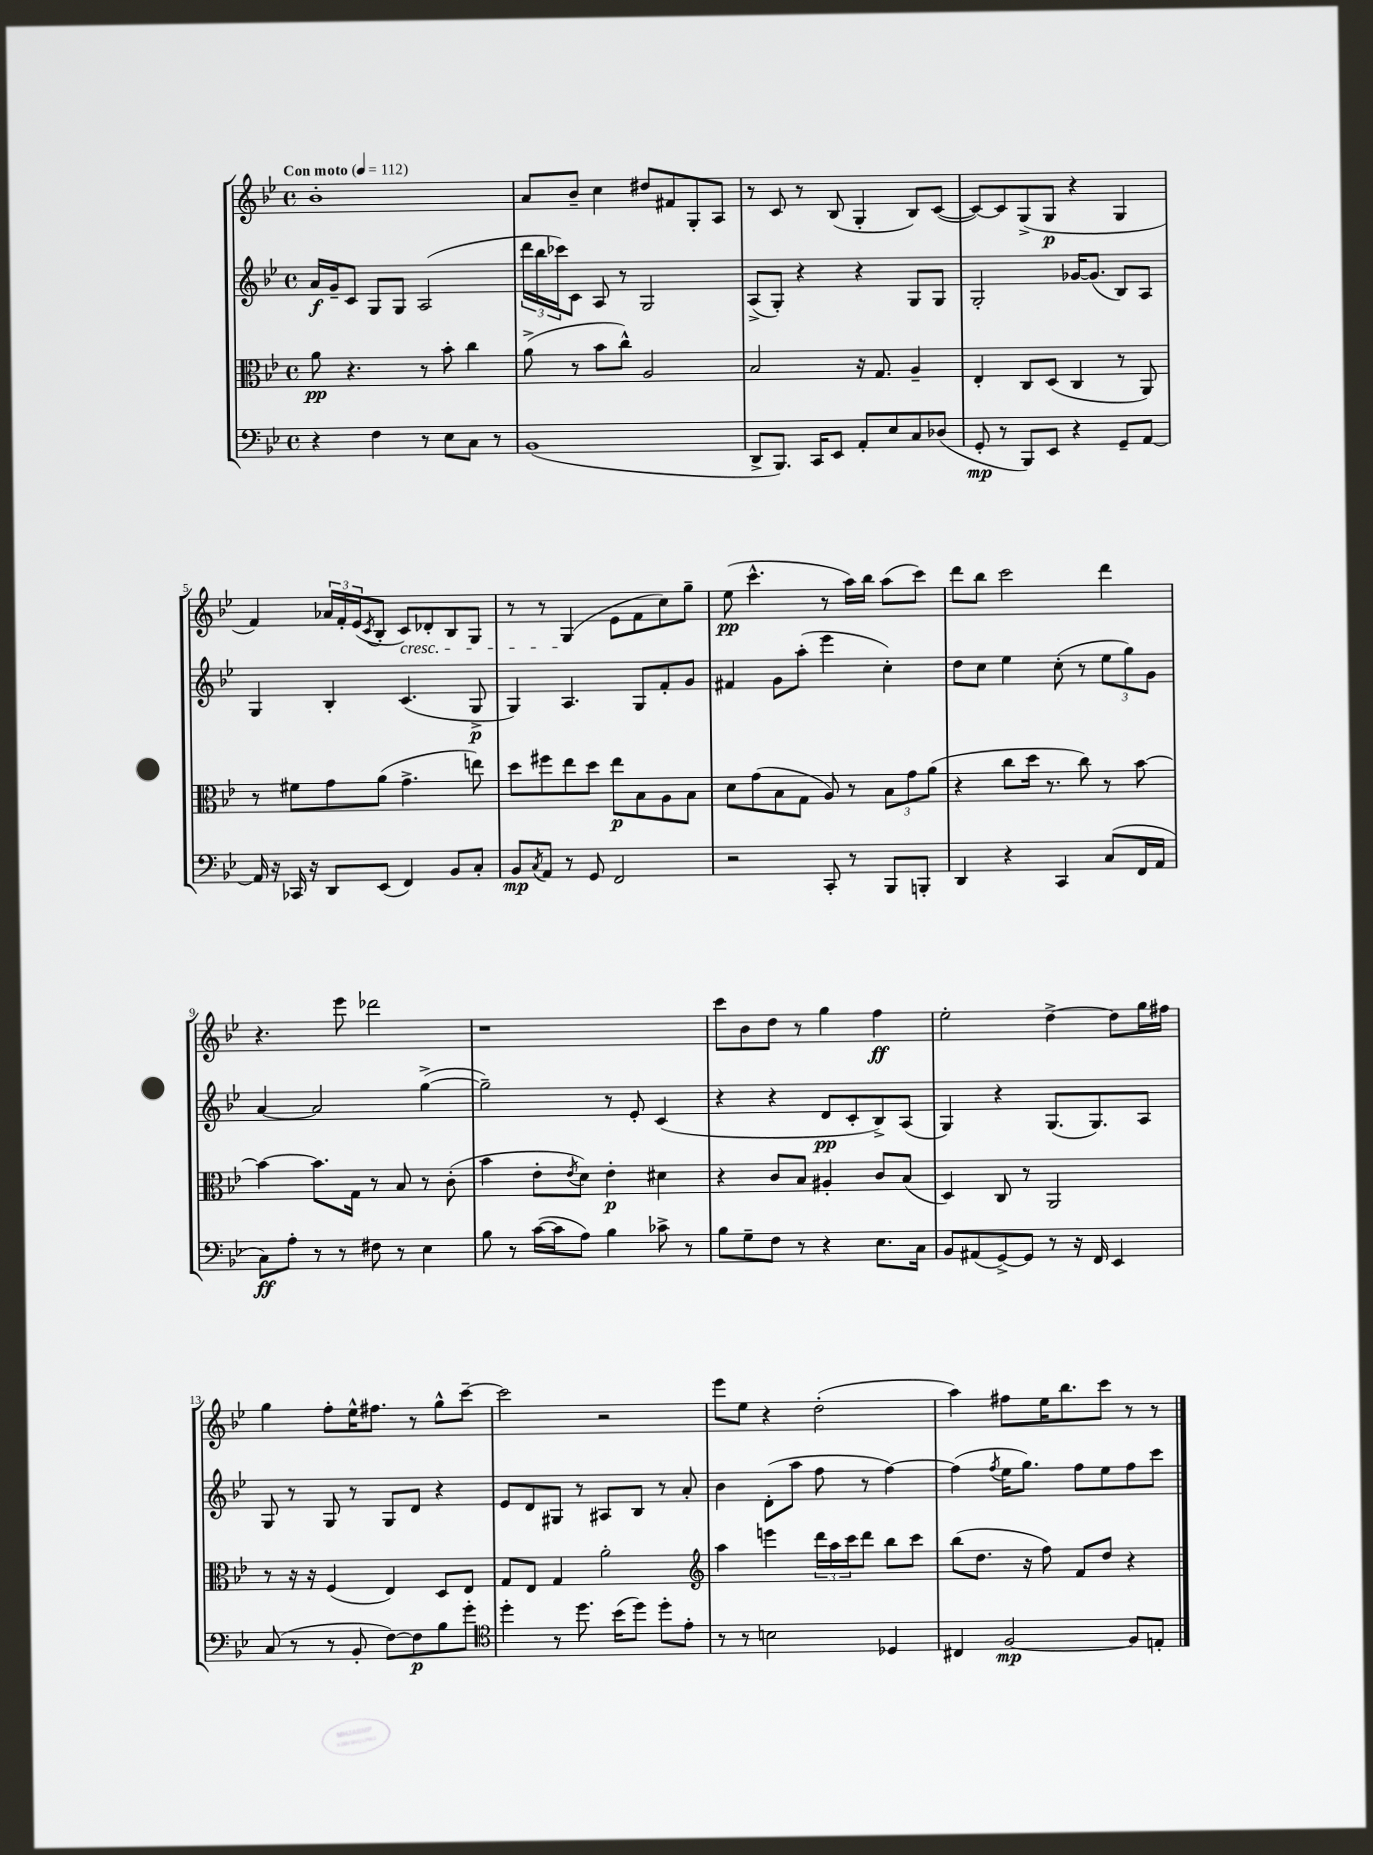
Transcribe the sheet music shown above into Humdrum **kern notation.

**kern	**kern	**kern	**kern
*staff4	*staff3	*staff2	*staff1
*clefF4	*clefC3	*clefG2	*clefG2
*k[b-e-]	*k[b-e-]	*k[b-e-]	*k[b-e-]
*M4/4	*M4/4	*M4/4	*M4/4
*met(c)	*met(c)	*met(c)	*met(c)
*MM112	*MM112	*MM112	*MM112
4r	8a	16a	1b-'
.	.	16g~	.
.	4.r	8c	.
4F	.	8G	.
.	.	8G	.
8r	8r	(2A	.
8E-	8b-'	.	.
8C	4cc	.	.
8r	.	.	.
=	=	=	=
(1BB-	(8a^	24ddd	8a
.	.	24bb-	.
.	.	24ccc-)	.
.	8r	8c	8b-~
.	8b-	8A	4cc
.	8cc^^)	8r	.
.	2A	2G	8dd#
.	.	.	8f#
.	.	.	8G'
.	.	.	8A
=	=	=	=
8DD^	2B-	(8A^	8r
8.BBB-)	.	8G')	8c
.	.	4r	8r
16CC	.	.	.
8EE-	.	.	(8B-
8AA'	16r	4r	4G'
.	8.G	.	.
8E-	.	.	.
8C	4A~	8G	8B-)
(8D-	.	8G	([8c
=	=	=	=
8GG'	4E-'	2G'	8c_)
8r	.	.	8c]
8BBB-)	8C	.	(8G^
8EE-	(8D	.	8G
4r	4C	[16g-	4r
.	.	(8.g-]	.
8GG~	8r	8B-)	4G
[8AA	8AA)	8A	.
=	=	=	=
16AA]	8r	4G	4f)
16r	.	.	.
16CC-	8f#	.	.
16r	.	.	.
8DD	8g	4B-'	24a-
.	.	.	24f'
.	.	.	(24e-
.	.	.	8qc
(8EE-	(8a	.	8B-'
4FF)	4.g^	(4.c	8c)
.	.	.	8d-'
8BB-	.	.	8B-
8C'	8ee)	8G^	8G
=	=	=	=
8BB-	8dd	4G)	8r
8qC	.	.	.
8AA	8ff#	.	8r
8r	8ee-	4.A	(4G
8GG	8dd	.	.
2FF	8ee-	.	8e-
.	8B-	8G	8f
.	8A	8f'	8cc)
.	8B-	8g	8gg~
=	=	=	=
2r	8d	4f#	(8ee-
.	(8g	.	4.ccc^^
.	8B-	8g	.
.	8G	(8aa'	.
8CC'	8A)	4eee-	8r
8r	8r	.	16aa)
.	.	.	16bb-
8BBB-	12B-	4cc')	(8aa
.	12g	.	.
8BBB'	.	.	8ccc)
.	(12a	.	.
=	=	=	=
4DD	4r	8dd	8ddd
.	.	8cc	8bb-
4r	8cc	4ee-	2ccc
.	16dd	.	.
.	8.r	.	.
4CC	.	(8cc'	.
.	8cc)	8r	.
(8C	8r	12ee-	4ddd
.	.	12gg)	.
16FF	[8b-	.	.
.	.	12g	.
16AA	.	.	.
=	=	=	=
8C)	4b-_	[4a	4.r
8A'	.	.	.
8r	8.b-]	2a]	.
8r	.	.	8eee-
.	16G	.	.
8F#	8r	.	2ddd-
8r	8B-	.	.
4E-	8r	([4gg^	.
.	(8c'	.	.
=	=	=	=
8B-	4b-	2gg~])	1r
8r	.	.	.
([16c	8e-'	.	.
16c]	.	.	.
.	8qe-	.	.
8A)	8d)	.	.
4B-	4e-'	8r	.
.	.	8e-'	.
8c-^	4d#	(4c	.
8r	.	.	.
=	=	=	=
8B-	4r	4r	8ccc
8G~	.	.	8b-
8F	8c	4r	8dd
8r	8B-	.	8r
4r	4A#'	8d	4gg
.	.	8c'	.
8.E-	8c	8B-^)	4ff
.	(8B-	(8A	.
16C	.	.	.
=	=	=	=
8BB-	4D)	4G)	2ee-'
(8AA#	.	.	.
[8GG^)	8C	4r	.
8GG]	8r	.	.
8r	2AA	(8.G	[4dd^
16r	.	.	.
16FF	.	8.G)	.
4EE-	.	.	8dd]
.	.	8A	16gg
.	.	.	16ff#
=	=	=	=
(8C	8r	8G	4gg
8r	16r	8r	.
.	16r	.	.
8r	(4F	8G	8ff'
8BB-'	.	8r	16ee-^^
.	.	.	8.ff#
[8F)	4E-)	8G	.
8F]	.	8d	8r
8B-	8D	4r	8gg^^
8g'	8E-	.	[8ccc~
=	=	=	=
*clefC4	*	*	*
4dd'	8G	8e-	2ccc]
.	8E-	8d	.
8r	4G	8G#	.
8.dd	.	8r	.
.	2a'	8A#	2r
(16b-	.	.	.
8dd)	.	8B-	.
8dd'	.	8r	.
8e-'	.	8a'	.
=	=	=	=
*	*clefG2	*	*
8r	4aa	4b-	8eee-
8r	.	.	8ee-
2B	4eee	(8d'	4r
.	.	8aa	.
.	24ddd	8ff	(2dd'
.	24aa	.	.
.	24ccc	.	.
.	8ddd	8r	.
4D-	8bb-	[4ff)	.
.	8ccc	.	.
=	=	=	=
4C#	(8bb-	(4ff]	4aa)
.	8.dd	.	.
.	.	8qff	.
[2F	.	16ee-	8ff#
.	16r	8.gg)	.
.	8ff)	.	16ee-
.	.	.	8.bb-
.	8f	8ff	.
.	8dd	8ee-	8ccc
8F]	4r	8ff	8r
8E'	.	8ccc	8r
==	==	==	==
*-	*-	*-	*-
